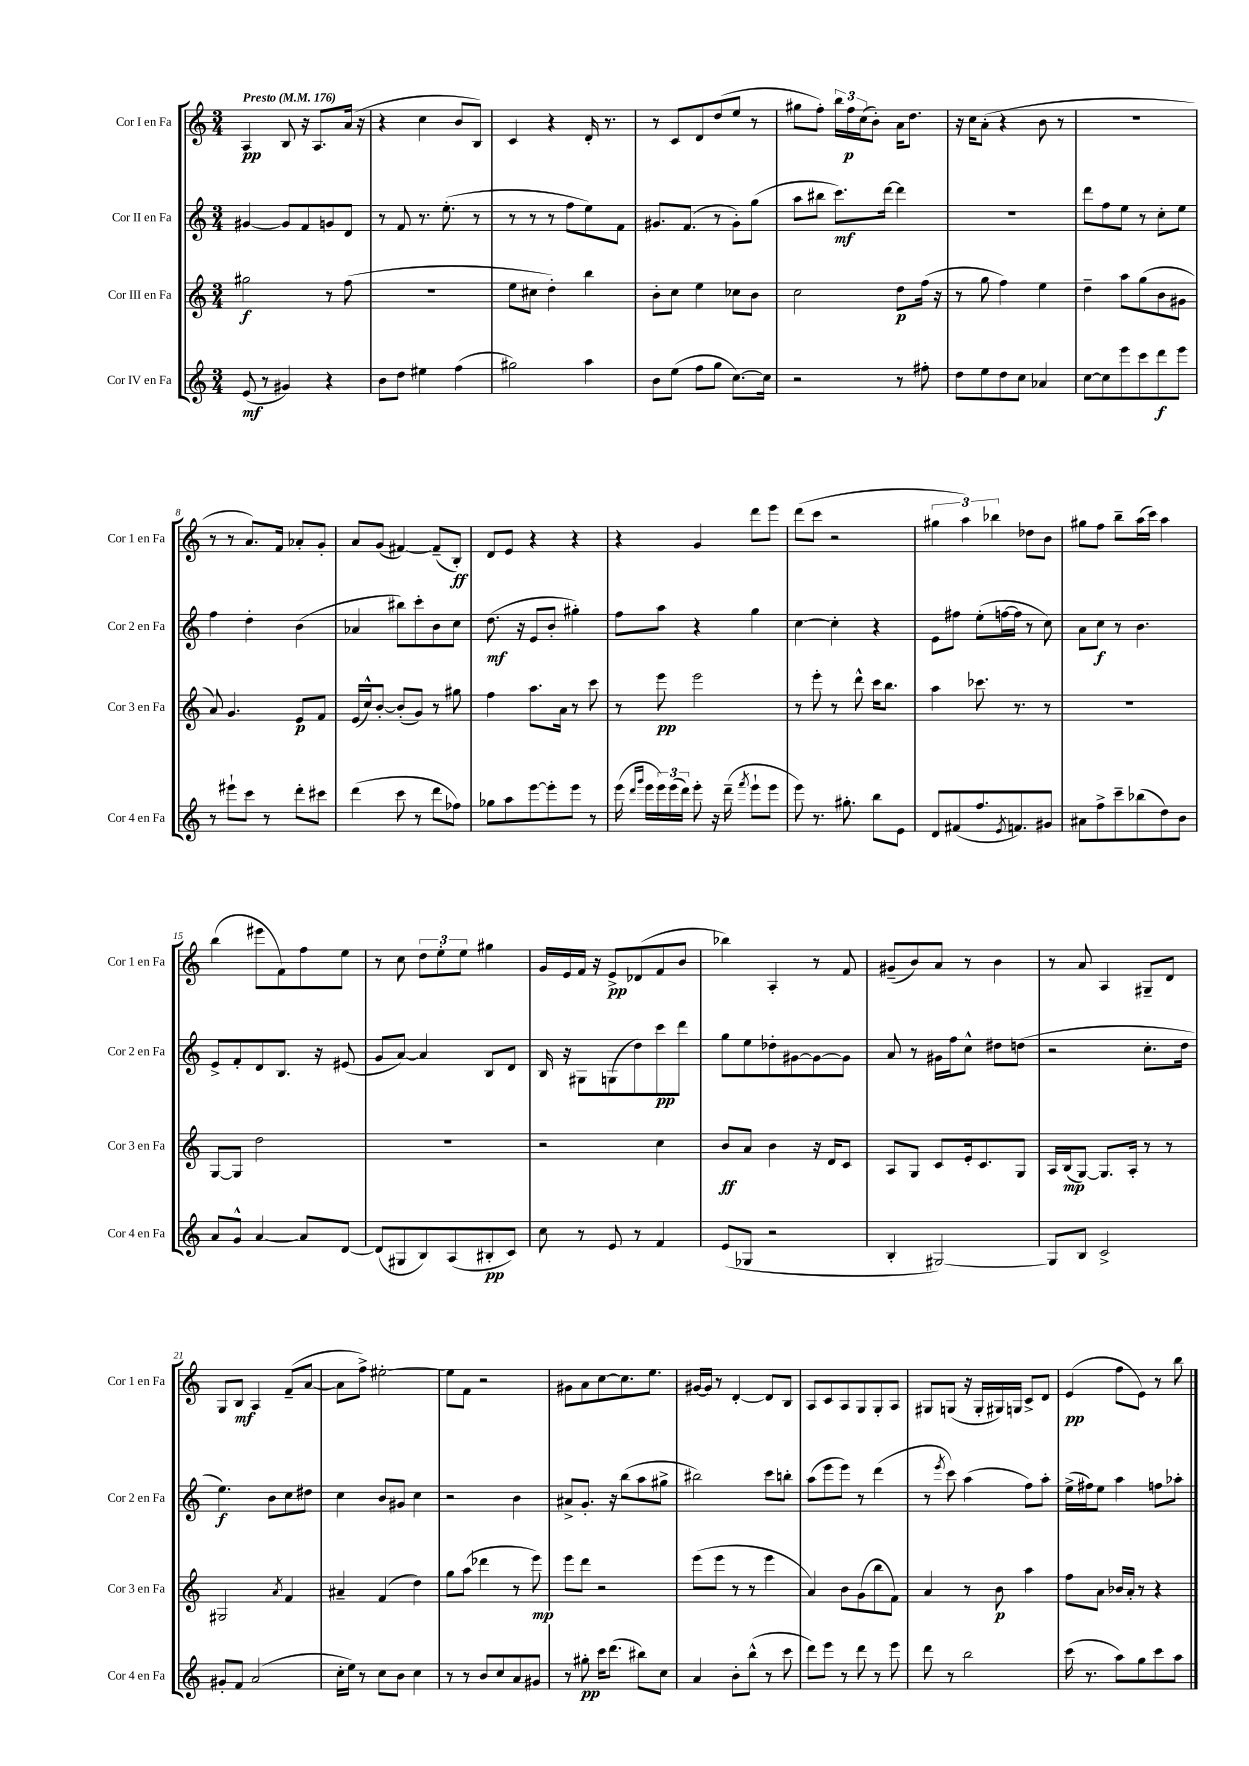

**kern	**kern	**kern	**kern
*staff4	*staff3	*staff2	*staff1
*clefG2	*clefG2	*clefG2	*clefG2
*k[]	*k[]	*k[]	*k[]
*M3/4	*M3/4	*M3/4	*M3/4
*MM176	*MM176	*MM176	*MM176
(8e/	2gg#\	[4g#/	4A/
8r	.	.	.
4g#/)	.	8g#/]L	8B/
.	.	8f/	16r
.	.	.	8.A/L
4r	8r	8g/	.
.	(8ff\	8d/J	(16a/Jk
.	.	.	16r
=	=	=	=
8b\L	2.r	8r	4r
8dd\J	.	8f/	.
4ee#\	.	8.r	4cc\
.	.	(8.ee'\	.
(4ff\	.	.	8b/L
.	.	8r	8B/J)
=	=	=	=
2gg#\)	8ee\L	8r	4c/
.	8cc#\J	8r	.
.	4dd'\)	8r	4r
.	.	8ff\L	.
4aa\	4bb\	8ee\)	16d'/
.	.	.	8.r
.	.	8f\J	.
=	=	=	=
8b\L	8b'\L	8.g#/L	8r
(8ee\J	8cc\J	.	8c/L
.	.	(8.f/J	.
8ff\L	4ee\	.	8d/
8gg\J	.	8r	(8dd/
[8.cc\L)	8cc-\L	8g#'\L)	8ee/J
.	8b\J	(8gg\J	8r
16cc\]Jk	.	.	.
=	=	=	=
2r	2cc\	8aa\L	8gg#\L
.	.	8bb#\J	8ff'\J)
.	.	8.ccc\L)	24bb\LL
.	.	.	24ff\
.	.	.	(24cc\J
.	.	.	8b'\J)
.	.	[16ddd\Jk	.
8r	8dd\L	4ddd\]	16a\LK
.	.	.	8.dd\J
8ff#'\	(16ff\Jk	.	.
.	16r	.	.
=	=	=	=
8dd\L	8r	2.r	16r
.	.	.	16cc\LK
8ee\	8gg\	.	(8a'\J
8dd\	4ff\)	.	4r
8cc\J	.	.	.
4a-/	4ee\	.	8b\
.	.	.	8r
=	=	=	=
[8cc\L	4dd~\	8ddd\L	2.r
8cc\]	.	8ff\	.
8eee\	8aa\L	8ee\J	.
8ccc\	(8gg\	8r	.
8ddd\	8b\	8cc'\L	.
8eee\J	8g#\J	8ee\J	.
=	=	=	=
8r	8a/)	4ff\	8r
8eee#`\L	4.g/	.	8r
8ccc\J	.	4dd'\	8.a/L)
8r	.	.	.
.	.	.	16f/Jk
8ddd'\L	8e/L	(4b\	8a-'/L
8ccc#\J	8f/J	.	8g'/J
=	=	=	=
(4ddd\	(16e/LL	4a-/	8a/L
.	16cc^^/J)	.	.
.	[8b'/J	.	(8g/J
8ccc\	(8b'/]L	8bb#\L)	[4f#/)
8r	8g/J)	8ccc'\	.
8ddd\L	8r	8b\	(8f#~/]L
8ff-\J)	8gg#\	8cc\J	8B'/J)
=	=	=	=
8gg-\L	4ff\	(8.dd\	8d/L
8aa\	.	.	8e/J
.	.	16r	.
[8eee\	8.aa\L	8e/L	4r
8eee'\]	.	8b'/J	.
.	16a\Jk	.	.
8eee\J	8r	4gg#'\)	4r
8r	8ccc\	.	.
=	=	=	=
(16eee\	8r	8ff\L	4r
16qqddd/LL	.	.	.
16qqggg/JJ	.	.	.
16eee\LL	.	.	.
24eee\)	8eee\	8aa\J	.
(24eee\	.	.	.
24ddd\JJ)	.	.	.
8eee'\	2eee\	4r	4g/
16r	.	.	.
(16ddd~\	.	.	.
8qfff/	.	.	.
8eee`\L	.	4gg\	8ddd\L
8eee\J	.	.	8eee\J
=	=	=	=
8eee\)	8r	[4cc\	(8ddd\L
8.r	8eee'\	.	8ccc\J
.	8r	4cc'\]	2r
8.gg#'\	.	.	.
.	8ddd^^\	.	.
8bb\L	16ccc\LK	4r	.
.	8.bb\J	.	.
8e\J	.	.	.
=	=	=	=
8d/L	4aa\	8e\L	6gg#\
(8f#/	.	8ff#\J	.
.	.	.	6aa\)
8.ff/	8.ccc-\	(8ee'\L	.
.	.	.	6bb-\
.	.	[16ff\L	.
8qe/	.	.	.
8.f/)	8.r	16ff\]JJ	.
.	.	8r	8dd-\L
8g#/J	8r	8cc\)	8b\J
=	=	=	=
8a#\L	2.r	8a\L	8gg#\L
8ff^\	.	8cc\J	8ff\J
8ccc~\	.	8r	8bb~\L
(8bb-\	.	4.b\	(16aa\L
.	.	.	16ccc\JJ)
8dd\)	.	.	4aa\
8b\J	.	.	.
=	=	=	=
8a/L	[8G/L	8e^/L	(4bb\
8g^^/J	8G/]J	8f'/	.
[4a/	2dd\	8d/	8eee#\L
.	.	8.B/J	8f\)
8a/]L	.	.	8ff\
.	.	16r	.
[8d/J	.	(8e#/	8ee\J
=	=	=	=
(8d/]L	2.r	8g/L	8r
8G#/	.	[8a/J)	8cc\
8B/)	.	4a/]	12dd\L
.	.	.	12ee'\
(8A/	.	.	.
.	.	.	12ee\J
8B#'/	.	8B/L	4gg#\
8c/J)	.	8d/J	.
=	=	=	=
8cc\	2r	16B/	16g/LL
.	.	16r	16e/
8r	.	8G#\L	16f/JJ
.	.	.	16r
8e/	.	(8G\	8e^/L
8r	.	8dd\)	(8d-/
4f/	4cc\	8ccc\	8f/
.	.	8ddd\J	8b/J
=	=	=	=
(8e/L	8b/L	8gg\L	4bb-\)
8G-/J	8a/J	8ee\	.
2r	4b\	8dd-'\	4A'/
.	.	[8g#\	.
.	16r	8g#\_	8r
.	16d/LK	.	.
.	8c/J	8g#\]J	8f/
=	=	=	=
4B'/	8A/L	8a/	(8g#~/L
.	8G/J	8r	8b/)
[2G#/)	8c/L	16g#\LL	8a/J
.	.	16ff\J	.
.	16e'/k	8cc^^\J	8r
.	8.c/	.	.
.	.	8dd#\L	4b\
.	8G/J	(8dd\J	.
=	=	=	=
8G#/]L	16A/LL	2r	8r
.	(16B/J	.	.
8B/J	[8G/J)	.	8a/
2c^/	8.G/]L	.	4A/
.	16A'/Jk	.	.
.	8r	8.cc'\L	8G#~/L
.	8r	.	8d/J
.	.	16dd\Jk	.
=	=	=	=
8g#'/L	2G#/	4.ee\)	8G/L
8f/J	.	.	8B/J
(2a/	.	.	4A/
.	.	8b\L	.
.	8qa/	.	.
.	4f/	8cc\	(8f~/L
.	.	8dd#\J	[8a/J
=	=	=	=
16cc'\LL	4a#~/	4cc\	8a\]L
16ee\JJ)	.	.	.
8r	.	.	8ff^\J)
8cc\L	(4f/	8b/L	[2ee#'\
8b\J	.	8g#/J	.
4cc\	4dd\)	4cc\	.
=	=	=	=
8r	8gg\L	2r	8ee#\]L
8r	(8aa\J	.	8f\J
8b/L	4ddd-\	.	2r
8cc/	.	.	.
8a/	8r	4b\	.
8g#/J	8eee\)	.	.
=	=	=	=
8r	8eee\L	8a#^/L	8g#\L
8gg#'\	8ddd\J	8.g'/J	8a\
16ccc\LK	2r	.	[8cc\
(8.ddd\J	.	16r	.
.	.	(8bb\L	8.cc\]
8bb#\L)	.	8aa\	.
.	.	.	8.ee\J
8cc\J	.	8gg#^\J	.
=	=	=	=
4a/	(8eee\L	2bb#\)	[16g#/LL
.	.	.	16g#/]JJ
.	8eee\J	.	8r
8b'\L	8r	.	[4d'/
(8bb^^\J	8r	.	.
8r	4eee\	8ccc\L	8d/]L
8ccc\	.	8bb'\J	8B/J
=	=	=	=
8ddd\L)	4a/)	(8aa\L	8A/L
8eee\J	.	8eee\	8c/
8r	8b\L	8eee\J)	8A/
8ddd\	(8g\	8r	8G/
8r	8bb\	(4ddd\	8G'/
8eee\	8f\J)	.	8A/J
=	=	=	=
8ddd\	4a/	8r	8G#/L
.	.	8qeee/	.
8r	.	8ccc\)	(8G/J
2bb\	8r	(4aa\	16r
.	.	.	16G'/LL
.	8b\	.	16G#/)
.	.	.	16G/JJ
.	4aa\	8ff\L)	8c^/L
.	.	8aa'\J	8d/J
=	=	=	=
(16ccc\	8ff\L	(16ee^\LL	(4e/
8.r	.	16ff#\J)	.
.	8a\J	8ee\J	.
8aa\L)	16b-/LL	4aa\	8ff\L
.	16a'/JJ	.	.
8gg\	8r	.	8e\J)
8ccc\	4r	8ff\L	8r
8aa\J	.	8aa-'\J	8bb\
==	==	==	==
*-	*-	*-	*-
